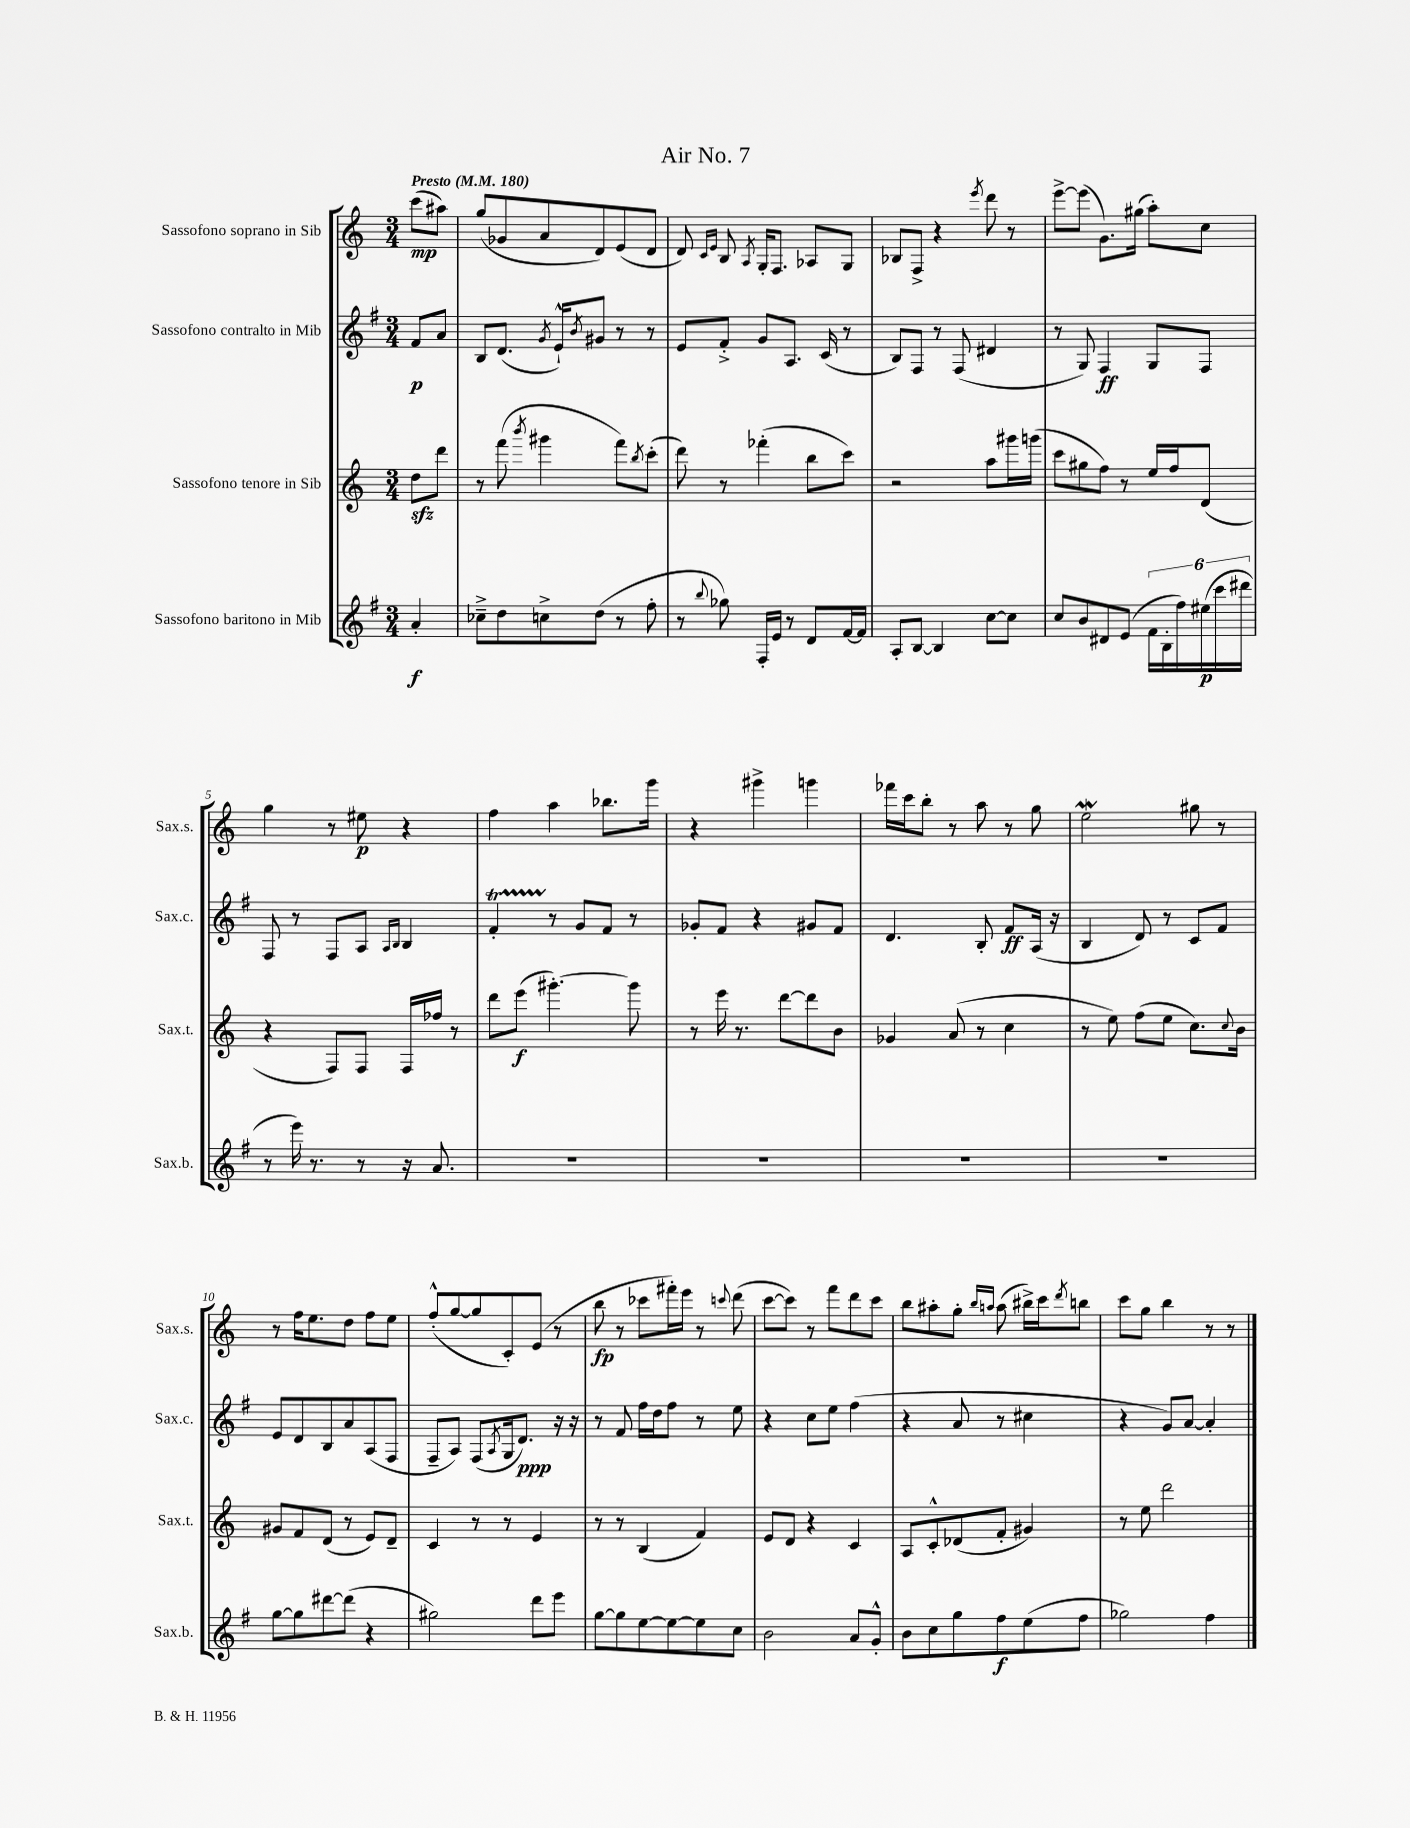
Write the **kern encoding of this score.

**kern	**kern	**kern	**kern
*staff4	*staff3	*staff2	*staff1
*clefG2	*clefG2	*clefG2	*clefG2
*k[f#]	*k[]	*k[f#]	*k[]
*M3/4	*M3/4	*M3/4	*M3/4
*MM180	*MM180	*MM180	*MM180
4a'/	8dd\L	8f#/L	(8ccc\L
.	8ddd\J	8a/J	8aa#\J)
=	=	=	=
8cc-~^\L	8r	8B/L	(8gg/L
8dd\	(8fff\	(8.d/J	8g-/
.	8qbbb/	.	.
8cc^\	4ggg#\	.	8a/
.	.	8qg/	.
.	.	16e`^^/LK)	.
.	.	8qb/	.
(8dd\J	.	8g#/J	8d/)
8r	8fff\L)	8r	(8e/
.	8qbb/	.	.
8ff#'\	(8ccc'\J	8r	8d/J
=	=	=	=
8r	8ddd\)	8e/L	8d/)
.	.	.	16qqc/LL
8qqbb/	.	.	16qqe/JJ
8gg-\)	8r	8f#'^/J	8B/
.	.	.	8qA/
16F#'/LL	(4fff-'\	8g/L	16G'/LK
16e/JJ	.	.	8.F/J
8r	.	8.A/J	.
8d/L	8bb\L	.	8A-/L
.	.	(16c/	.
[16f#/L	8ccc\J)	8r	8G/J
16f#/]JJ	.	.	.
=	=	=	=
8A'/L	2r	8B/L)	8B-/L
[8B/J	.	8F#/J	8F^/J
4B/]	.	8r	4r
.	.	(8F#/	.
.	.	.	8qeee/
[8cc\L	8aa\L	4d#/	8ddd\
8cc\]J	16ggg#\L	.	8r
.	(16ggg\JJ	.	.
=	=	=	=
8cc/L	8ccc\L	8r	[8eee^\L
8b/	8gg#\	8G/)	(8eee\]J
8d#/	8ff\J)	4F#/	8.g\L)
(8e/J	8r	.	.
.	.	.	(16gg#\Jk
24f#\LL	16ee/LL	8G/L	8aa'\L)
24B'\	.	.	.
.	16ff/J	.	.
24ff#\)	.	.	.
(24ee#\	(8d/J	8F#/J	8cc\J
24ccc\	.	.	.
24ddd#\JJ	.	.	.
=	=	=	=
8r	4r	8F#/	4gg\
16eee\)	.	8r	.
8.r	.	.	.
.	8F/L)	8F#/L	8r
8r	8F/J	8A/J	8ee#\
.	.	16qqA/LL	.
.	.	16qqB/JJ	.
16r	16F/LL	4B/	4r
8.a/	16ff-/JJ	.	.
.	8r	.	.
=	=	=	=
2.r	8ddd\L	4f#'/	4ff\
.	(8eee\J	.	.
.	[4.ggg#'\)	8r	4aa\
.	.	8g/L	.
.	.	8f#/J	8.bb-\L
.	8ggg#\]	8r	.
.	.	.	16ggg\Jk
=	=	=	=
2.r	8r	8g-'/L	4r
.	16eee\	8f#/J	.
.	8.r	.	.
.	.	4r	4ggg#^\
.	[8ddd\L	.	.
.	8ddd\]	8g#/L	4ggg\
.	8b\J	8f#/J	.
=	=	=	=
2.r	4g-/	4.d/	16fff-\LL
.	.	.	16ccc\J
.	.	.	8bb'\J
.	(8a/	.	8r
.	8r	8B'/	8aa\
.	4cc\	8f#/L	8r
.	.	(16A/Jk	8gg\
.	.	16r	.
=	=	=	=
2.r	8r	4B/	2ee\
.	8ee\)	.	.
.	(8ff\L	8d/)	.
.	8ee\J	8r	.
.	8.cc\L)	8c/L	8gg#\
.	.	8f#/J	8r
.	8qqcc/	.	.
.	16b\Jk	.	.
=	=	=	=
[8gg\L	8g#/L	8e/L	8r
8gg\]	8f/	8d/	16ff\LK
.	.	.	8.ee\
[8ddd#\	(8d/J	8B/	.
(8ddd#\]J	8r	8a/	8dd\J
4r	8e/L)	(8A/	8ff\L
.	8d~/J	8F#/J	8ee\J
=	=	=	=
2gg#\)	4c/	8F#~/L	(8ff'^^/L
.	.	8A/J)	[8gg/
.	8r	(8F#/L	8gg/]
.	.	8qA/	.
.	8r	16G/k	8c'/)
.	.	8.d/J)	.
8ddd\L	4e/	.	(8e/J
8eee\J	.	16r	8r
.	.	16r	.
=	=	=	=
[8gg\L	8r	8r	8bb\
8gg\]	8r	8f#/	8r
[8ee\	(4B/	16ff#\LL	8ccc-\L
.	.	16dd\J	.
8ee\_	.	8ff#\J	16fff#'\L)
.	.	.	16eee\JJ
8ee\]	4f/)	8r	8r
.	.	.	8qqccc/
8cc\J	.	8ee\	(8ddd\
=	=	=	=
2b\	8e/L	4r	[8ccc\L
.	8d/J	.	8ccc\]J)
.	4r	8cc\L	8r
.	.	8ee\J	8fff\L
8a/L	4c/	(4ff#\	8ddd\
8g'^^/J	.	.	8ccc\J
=	=	=	=
8b\L	8A/L	4r	8bb\L
8cc\	8c'^^/	.	8aa#'\
8gg\	(8d-/	8a/	8gg'\J
.	.	.	16qqbb/LL
.	.	.	16qqaa/JJ
8ff#\	8f'/J	8r	(8aa\
(8ee\	4g#/)	4cc#\	16bb#^\LL)
.	.	.	16ccc\J
.	.	.	8qddd/
8ff#\J	.	.	8bb\J
=	=	=	=
2gg-\)	8r	4r	8ccc\L
.	8ee\	.	8gg\J
.	2ddd\	8g/L)	4bb\
.	.	[8a/J	.
4ff#\	.	4a'/]	8r
.	.	.	8r
==	==	==	==
*-	*-	*-	*-
